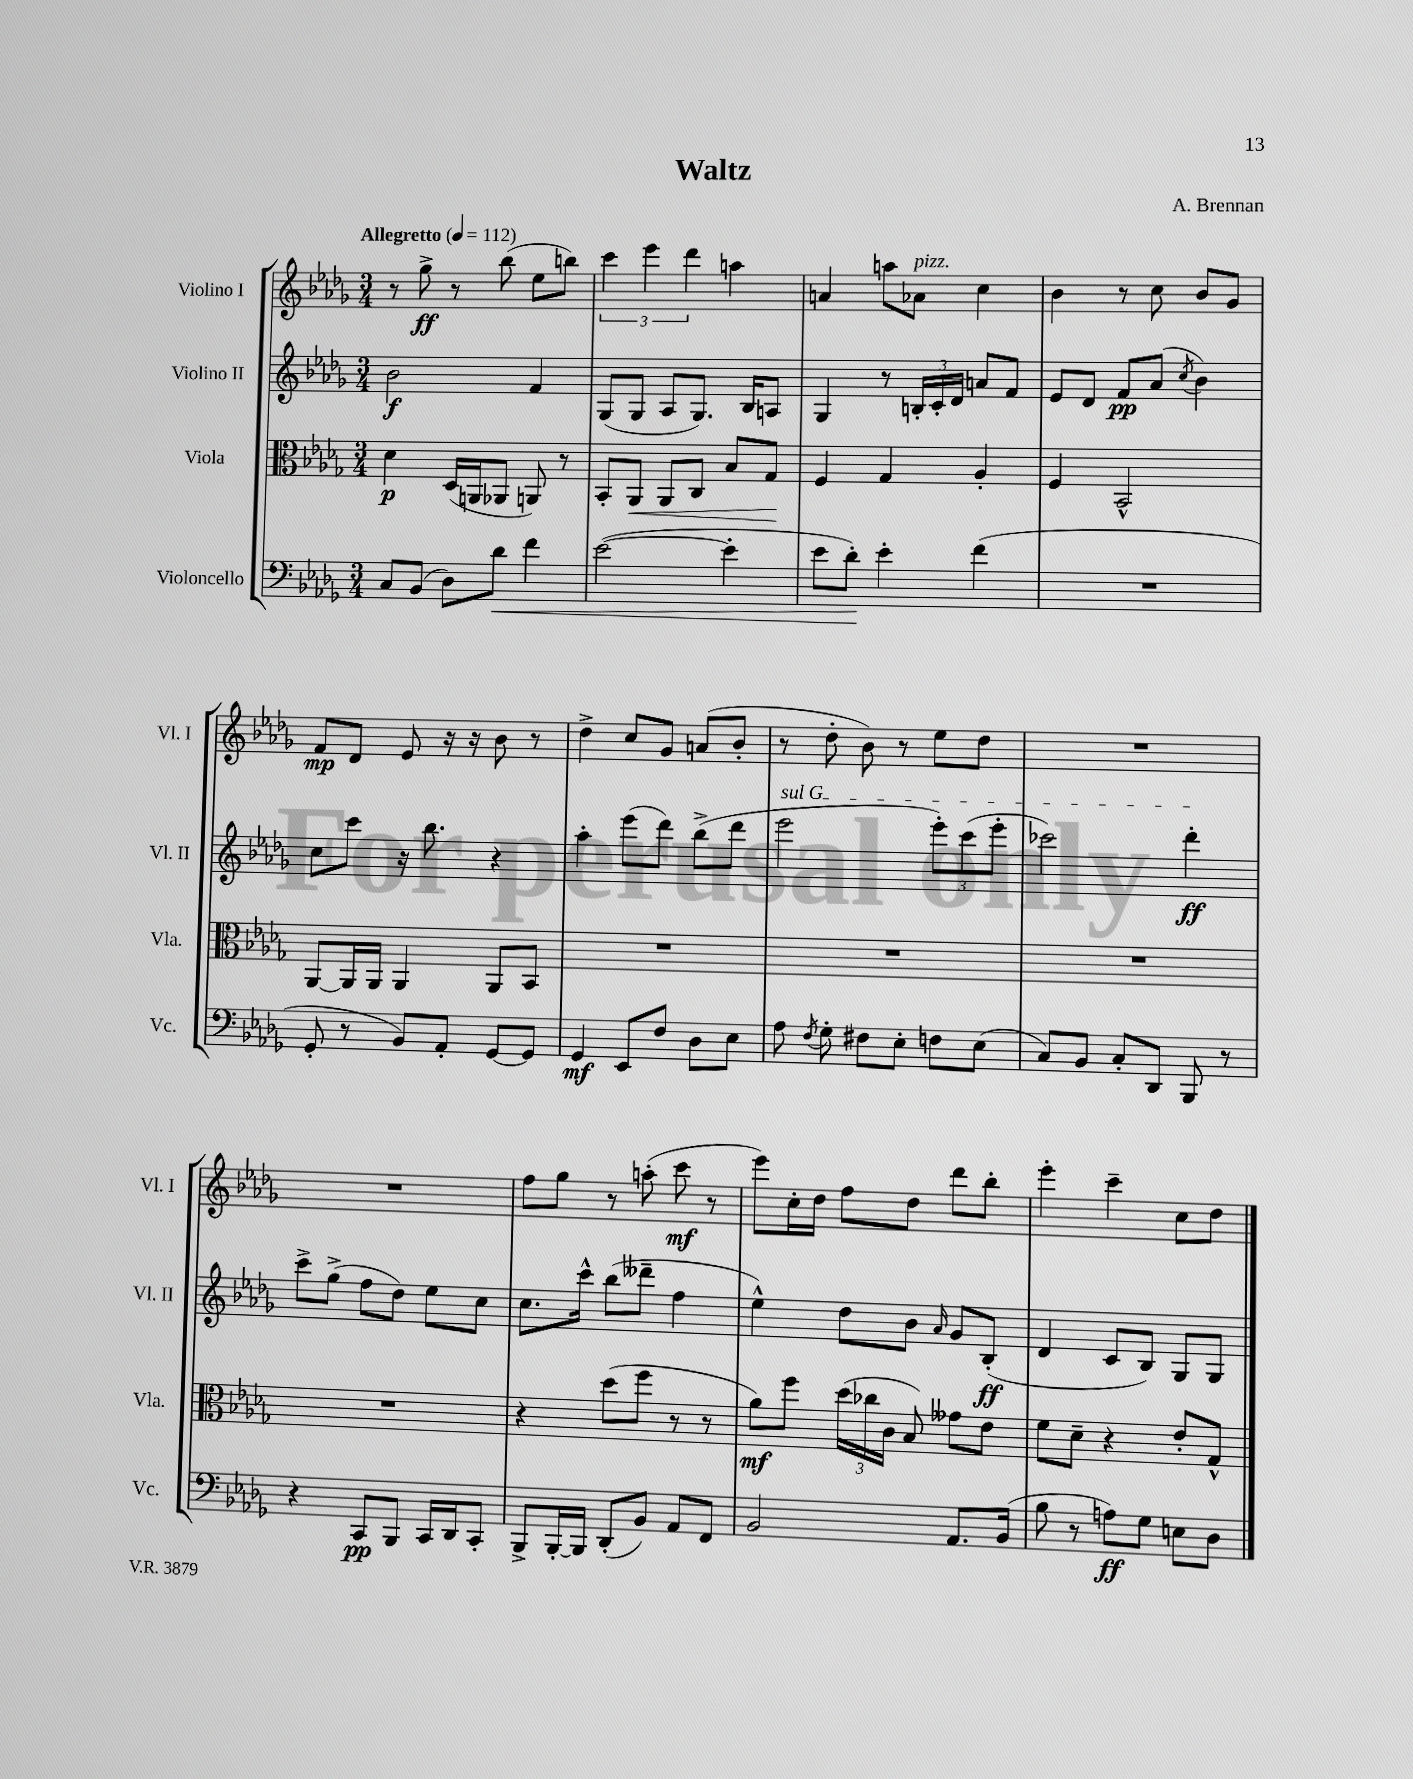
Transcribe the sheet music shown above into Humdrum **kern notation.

**kern	**kern	**kern	**kern
*staff4	*staff3	*staff2	*staff1
*clefF4	*clefC3	*clefG2	*clefG2
*k[b-e-a-d-g-]	*k[b-e-a-d-g-]	*k[b-e-a-d-g-]	*k[b-e-a-d-g-]
*M3/4	*M3/4	*M3/4	*M3/4
*MM112	*MM112	*MM112	*MM112
8C	4d-	2b-	8r
(8BB-	.	.	8gg-^
8D-)	(16D-	.	8r
.	16AA	.	.
8d-	8AA-	.	(8bb-
4f	8AA)	4f	8ee-
.	8r	.	8bb)
=	=	=	=
([2e-	8BB-'	(8G-	6ccc
.	8AA-	8G-	.
.	.	.	6eee-
.	8AA-	8A-	.
.	.	.	6ddd-
.	8C	8.G-)	.
4e-']	8B-	.	4aa
.	.	16B-	.
.	8G-	8A	.
=	=	=	=
8e-	4F	4G-	4a
8d-')	.	.	.
4e-'	4G-	8r	8aa
.	.	24B'	8a-
.	.	24c'	.
.	.	24d-	.
(4f	4A-'	8a	4cc
.	.	8f	.
=	=	=	=
2.r	4F	8e-	4b-
.	.	8d-	.
.	2BB-^^	8f	8r
.	.	(8a-	8cc
.	.	8qcc	.
.	.	4b-)	8b-
.	.	.	8g-
=	=	=	=
8GG-'	[8AA-	8cc	8f
8r	16AA-]	8ccc	8d-
.	16AA-	.	.
8BB-)	4AA-	16r	8e-
.	.	8.bb-	.
8AA-'	.	.	16r
.	.	.	16r
[8GG-	8AA-	4r	8b-
8GG-]	8BB-	.	8r
=	=	=	=
4GG-	2.r	4aa-'	4dd-^
8EE-	.	(8eee-	8cc
8F	.	8ddd-)	8g-
8D-	.	(8bb-^	(8a
8E-	.	8ddd-	8b-'
=	=	=	=
8A-	2.r	2eee-	8r
8qF	.	.	.
8G-'	.	.	8dd-'
8F#	.	.	8b-)
8E-'	.	.	8r
8F	.	12eee-')	8ee-
.	.	(12ccc	.
(8E-	.	.	8dd-
.	.	12eee-'	.
=	=	=	=
8C)	2.r	2ccc-)	2.r
8BB-	.	.	.
8C'	.	.	.
8DD-	.	.	.
8BBB-	.	4ddd-'	.
8r	.	.	.
=	=	=	=
4r	2.r	8ccc^	2.r
.	.	(8gg-^	.
8CC	.	8ff	.
8BBB-	.	8dd-)	.
16CC	.	8ee-	.
16DD-	.	.	.
8CC'	.	8cc	.
=	=	=	=
8BBB-^	4r	8.cc	8ff
[16BBB-'	.	.	8gg-
16BBB-]	.	16ccc^^	.
(8DD-'	(8dd-	(8bb-	8r
8BB-)	8ff	8ddd--~	(8aa'
8AA-	8r	4ff	8ccc
8FF	8r	.	8r
=	=	=	=
2BB-	8a-)	4ee-^^)	8eee-)
.	8ff	.	16cc'
.	.	.	16dd-
.	(24dd-	8dd-	8ff
.	24cc-	.	.
.	24c	.	.
.	8B-)	8b-	8dd-
.	.	16qqa-	.
8.AA-	8g--	8g-	8ddd-
.	8e-	(8B-'	8bb-'
(16BB-	.	.	.
=	=	=	=
8B-	8f	4d-	4eee-'
8r	8d-~	.	.
8A)	4r	8c	4ccc~
8G-	.	8B-)	.
8E	8e-'	8G-	8cc
8D-	8G-^^	8G-	8dd-
==	==	==	==
*-	*-	*-	*-
